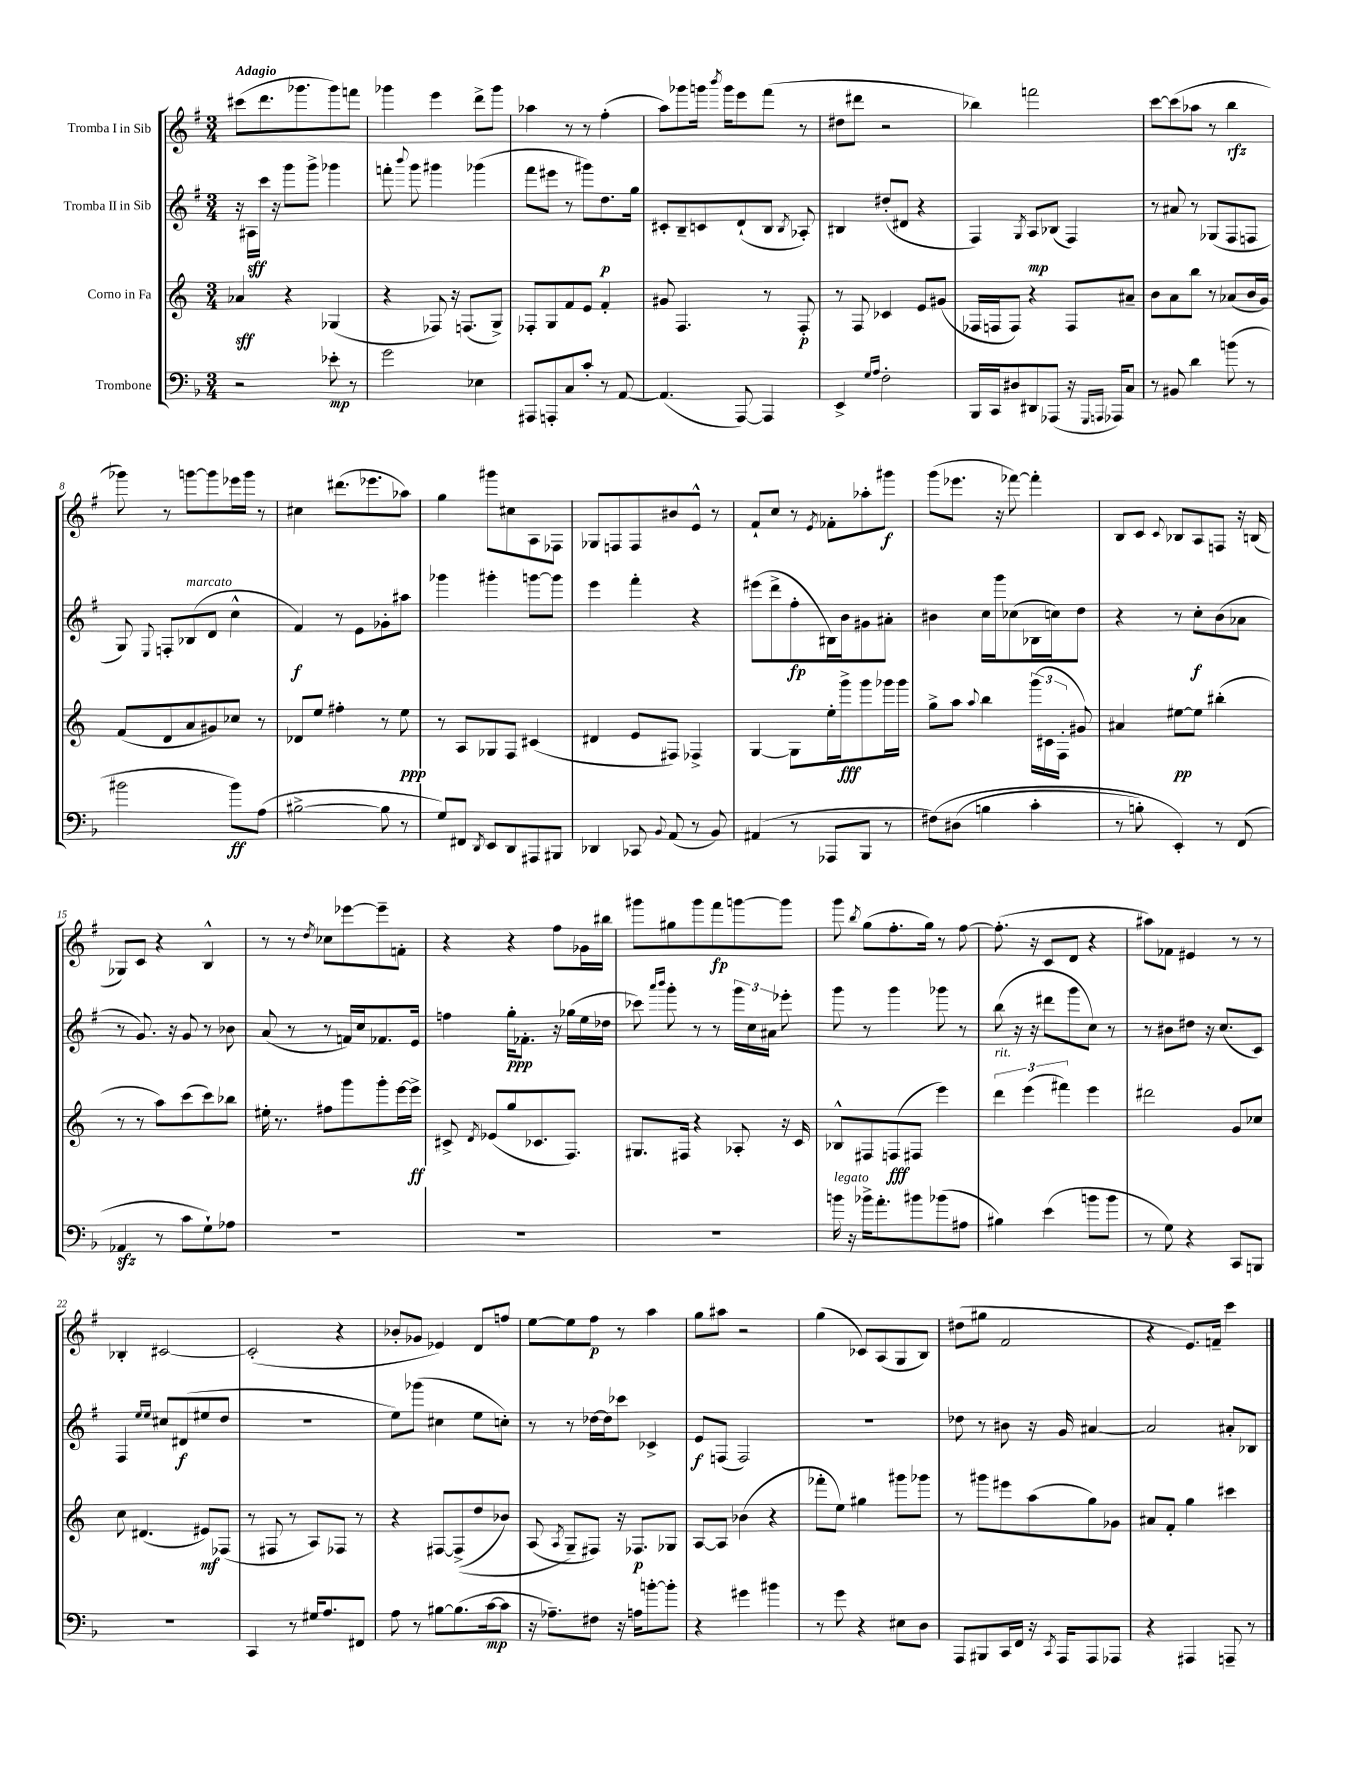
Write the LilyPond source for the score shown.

<<
\new StaffGroup <<
\new Staff = "s0" \with { instrumentName = "Tromba I in Sib" } {
    \clef treble \key g \major \numericTimeSignature \time 3/4 \tempo "Adagio"
    \autoBeamOff cis'''8[( d'''8. ges'''8. ges'''8) f'''8] |
    ges'''4 e'''4 d'''8[-> ges'''8] |
    aes''4 r8 r8 fis''4-.( |
    a''8[) ges'''8 g'''16] \acciaccatura { b'''8 } g'''16[ e'''8 fis'''8]( r8 |
    dis''8[ dis'''8] r2 |
    bes''4) f'''2 |
    c'''8[~ c'''8( aes''8] r8 b''4\rfz |
    ges'''8) r8 g'''8[~ g'''8 ees'''16 g'''16] r8 |
    cis''4 dis'''8.[( ees'''8. aes''8]) |
    g''4 gis'''8[ cis''8 a8 fes8] |
    ges8[ f8 f8 bis'8 e'8]-^ r8 |
    fis'8[-! c''8] r8 \acciaccatura { e'8 } fes'8[-. aes''8-. gis'''8]\f |
    g'''8[( ees'''8.] r16 fes'''8~) fes'''4-. |
    b8[ c'8] \appoggiatura { c'8 } bes8[ a8 f8] r16 b16( |
    ges8[) c'8] r4 b4-^ |
    r8 r8 \acciaccatura { d''8 } ces''8[ ees'''8~ ees'''8-- f'8]-. |
    r4 r4 fis''8[ ges'16 bis''16] |
    gis'''8[ gis''8 gis'''8 fis'''8\fp g'''8~ g'''8] |
    g'''8 \acciaccatura { b''8 } g''8[( fis''8.-. g''16]) r8 fis''8~ |
    fis''8.-.( r16 c'8[ d'8] r4 |
    ais''8[) fes'8] eis'4 r8 r8 |
    bes4-. cis'2~ |
    cis'2-.( r4 |
    bes'8[-. ges'8] ees'4) d'8[ f''8] |
    e''8[~ e''8 fis''8]\p r8 a''4 |
    g''8[ ais''8] r2 |
    g''4( ces'8[) a8( g8 b8]) |
    dis''8[( gis''8] fis'2 |
    r4 e'8.[) f'16]-- c'''4 \bar "|." |
}
\new Staff = "s1" \with { instrumentName = "Tromba II in Sib" } {
    \clef treble \key g \major \numericTimeSignature \time 3/4
    \autoBeamOff r16 ais16[\sff c'''16] r16 g'''8[ g'''8]-> ges'''4 |
    f'''8-. \appoggiatura { b'''8 } g'''8 gis'''4 ges'''4( |
    fis'''8[ eis'''8] r8 gis'''8[) d''8.\p g''16] |
    cis'8[-. b8-- c'8 d'8-!( b8] \acciaccatura { b8 } aes8-.) |
    bis4 dis''8[-.( dis'8] r4 |
    fis4) \acciaccatura { g8 } a8[\mp bes8]( fis4) |
    r8 ais'8 r8 ges8[( fis8 f8] |
    g8) \appoggiatura { e8 } f8[-. bes8^\markup { \italic "marcato" }( d'8] c''4-^ |
    fis'4\f) r8 e'8[ ges'8-. ais''8] |
    ges'''4 gis'''4-. g'''8[~ g'''8] |
    e'''4 fis'''4-. r4 |
    eis'''8[( d'''8-> fis''8-.\fp bis16) b'16 gis'8 ais'8]-. |
    bis'4 c''16[ g'''16 ces''8( bes16 c''16) d''8] |
    r4 r8 c''8[-.\f b'8( aes'8] |
    r8 g'8.) r16 g'8 r8 bes'8 |
    a'8( r8 r8 f'16[) c''16 fes'8. e'16] |
    f''4 g''16[-.\ppp fes'8.]-. r16 ges''16[( e''16 des''16] |
    ces'''8) \grace { a'''16[ b'''16] } g'''8-. r8 r8 \tuplet 3/2 { g'''16[ c''16 ais'16] } ees'''8-. |
    g'''8 r8 g'''4 ges'''8 r8 |
    b''8( r16 r16 dis'''8[ g'''8 c''8]) r8 |
    r8 bis'8[ dis''8] r16 c''8.[( c'8]) |
    fis4 \grace { e''16[ e''16] } cis''8[ dis'8\f( eis''8 d''8] |
    R2. |
    e''8[) ges'''8]( cis''4 e''8[ c''8]-.) |
    r8 r8 des''16[~ des''16 ces'''8] ces'4-> |
    e'8[\f f8]( f2) |
    R2. |
    des''8 r8 bis'8 r16 g'16 ais'4~ |
    ais'2 ais'8[-. bes8] \bar "|." |
}
\new Staff = "s2" \with { instrumentName = "Corno in Fa" } {
    \clef treble \key c \major \numericTimeSignature \time 3/4
    \autoBeamOff aes'4\sff r4 ges4( |
    r4 fes8) r16 f8.[( g8]->) |
    fes8[-. g8 f'8 e'8] f'4-. |
    gis'8 f4. r8 f8-.\p |
    r8 f8 ces'4 e'8[ gis'8]( |
    fes16[ f16 f8]) r4 f8[ ais'8]-- |
    b'8[ a'8 b''8] r8 aes'8[( b'16 g'16]) |
    f'8[( d'8 a'8 gis'8) ces''8] r8 |
    des'8[ e''8] fis''4-. r8 e''8\ppp |
    r8 a8[ ges8 f8] cis'4( |
    dis'4 e'8[ fis8]) fes4-> |
    g4~ g8[ e''16-. g'''16->\fff g'''8 ges'''16 ges'''16] |
    g''8[-> a''8] \appoggiatura { a''8 } b''4 \tuplet 3/2 { g'''16[( cis'16 f16]-. } gis'8) |
    ais'4 eis''8[~\pp eis''8] bis''4-.( |
    r8 r8 a''8[) c'''8( c'''8) bes''8] |
    eis''16-. r8. fis''8[ g'''8 g'''8-. e'''16~ e'''16]->\ff |
    cis'8-> \acciaccatura { d'8 } ees'8[( g''8 ces'8. f8.]) |
    gis8.[ fis16] r4 aes8-. r16 c'16 |
    bes8[-^ fis8 f8\fff( fis8] e'''4) |
    \tuplet 3/2 { d'''4^\markup { \italic "rit." } e'''4( fis'''4) } e'''4 |
    dis'''2 g'8[ ces''8] |
    c''8 dis'4.( eis'8[\mf) fes8]( |
    r8 fis8 r8 a8[) fes8] r8 |
    r4 fis8[~ fis8->(\( d''8 bes'8]) |
    a8( \acciaccatura { a8 } g8[--\) fis8]) r16 fes8.[\p ges8] |
    a8[~ a8] bes'4( r4 |
    fes'''8[-. e''8]) gis''4 gis'''8[ ges'''8] |
    r8 gis'''8[ eis'''8 a''8( g''8) ges'8] |
    ais'8[ f'8]-. g''4 cis'''4 \bar "|." |
}
\new Staff = "s3" \with { instrumentName = "Trombone" } {
    \clef bass \key f \major \numericTimeSignature \time 3/4
    \autoBeamOff r2 ees'8-.\mp r8 |
    g'2 ees4 |
    ais,,8[ a,,8-. c8 c'8]-. r8 a,8~ |
    a,4.( a,,8~) a,,4 |
    e,4-> \grace { g16[ a16] } f2-. |
    bes,,16[ c,16 dis8 dis,8 aes,,8]( r16 \grace { g,,16[ a,,16] } aes,,16[) c8] |
    r8 bis,8 d'4 b'8( r8 |
    bis'2 bis'8[\ff) a8]( |
    bis2~-> bis8 r8 |
    g8[) fis,8] \acciaccatura { d,8 } e,8[ d,8 ais,,8 bis,,8] |
    des,4 ces,8 \appoggiatura { bes,8 } a,8( r8 bes,8) |
    ais,4( r8 aes,,8[ bes,,8] r8 |
    fis8[)\( dis8]( b4 c'4-. |
    r8 b8-.) e,4-.\) r8 f,8( |
    aes,4\sfz r8 c'8[ g8-!) aes8] |
    R2. |
    R2. |
    R2. |
    b'16^\markup { \italic "legato" } r16 bes'16[-> a'8.-. bis'8 bes'8( ais8] |
    bis4) e'4( b'8[ b'8] |
    r8 g8) r4 c,8[ b,,8] |
    R2. |
    c,4 r8 gis16[ a8. fis,8] |
    a8 r8 bis8[~ bis8.( c'16~\mp c'8] |
    r16 aes8.[--) fis8] r16 a16[ b'8~-. b'8]-. |
    r4 gis'4 bis'4 |
    r8 g'8 r4 eis8[ d8] |
    a,,8[ bis,,8 c,16 f,16] r16 \acciaccatura { c,8 } a,,16[ a,,8 aes,,8] |
    r4 ais,,4 a,,8-- r8 \bar "|." |
}
>>
>>
